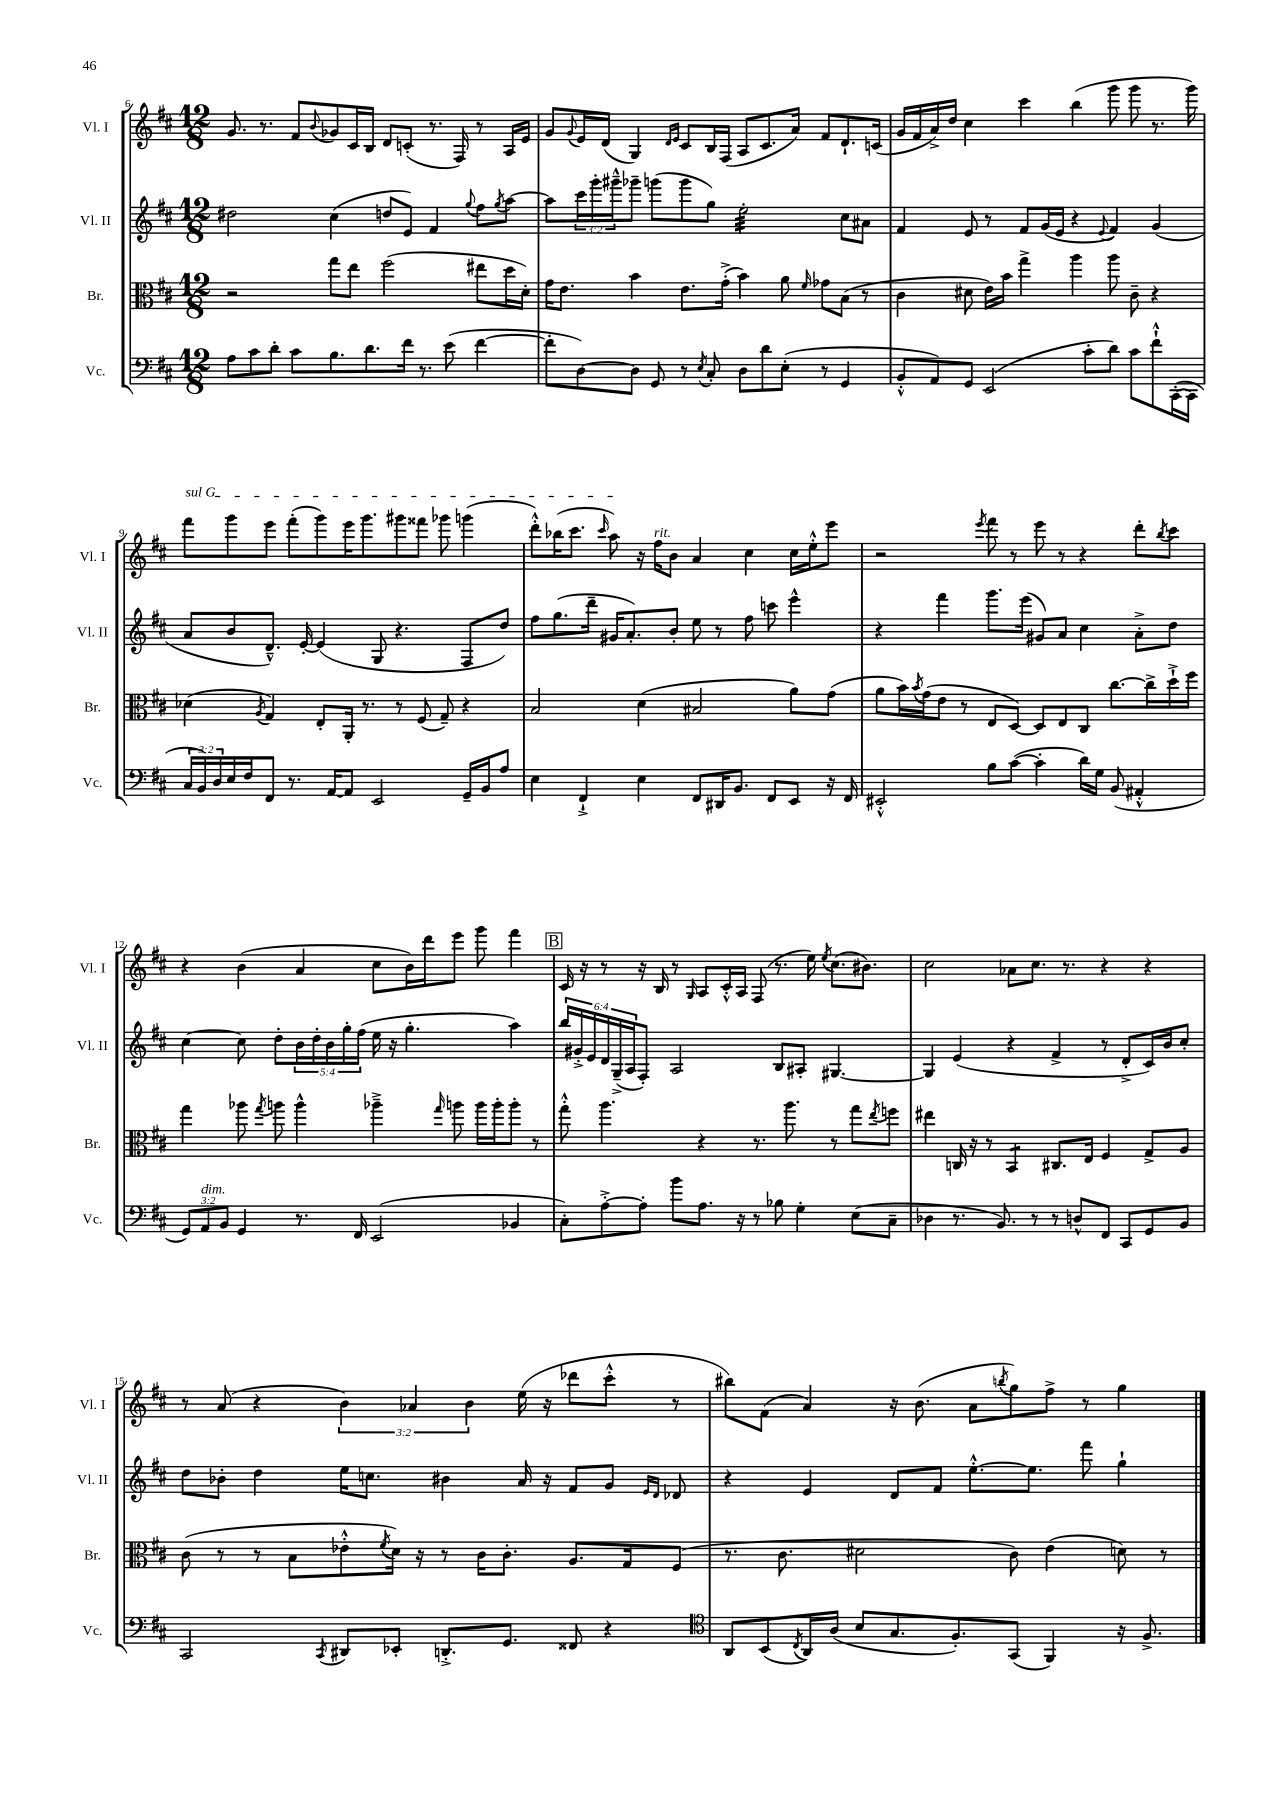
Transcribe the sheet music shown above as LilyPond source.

<<
\new StaffGroup <<
\new Staff = "s0" \with { instrumentName = "Vl. I" shortInstrumentName = "Vl. I" } {
    \clef treble \key d \major \numericTimeSignature \time 12/8 \override Staff.TupletNumber.text = #tuplet-number::calc-fraction-text
    g'8. r8. fis'8 \appoggiatura { b'8 } ges'8 cis'16 b16 d'8 c'8-.( r8. fis16) r8 a16 e'16 |
    g'8 \appoggiatura { g'8 } e'16 d'16( g4) \grace { d'16 e'16 } cis'8 b16 fis16( a8 cis'8. a'16) fis'8 d'8.-! c'16( |
    g'16 fis'16 a'16->) d''16 cis''4 cis'''4 b''4( g'''8 g'''8 r8. g'''16) |
    \once \override TextSpanner.bound-details.left.text = \markup { \italic "sul G" } fis'''8\startTextSpan g'''8 e'''8 fis'''8-.( g'''8) e'''16 g'''8. gis'''8 fisis'''8 ges'''8 g'''4( |
    d'''8-.-^) bes''16( cis'''8. \grace { cis'''16 } a''8\stopTextSpan) r16 fis''16^\markup { \italic "rit." } b'8 a'4 cis''4 cis''16 e''16-.-^ e'''8 |
    r2 \acciaccatura { e'''8 } fis'''8 r8 e'''8 r8 r4 d'''8-. \acciaccatura { b''8 } cis'''8 |
    r4 b'4( a'4 cis''8 b'16) d'''16 e'''8 g'''8 fis'''4 |
    \mark \markup { \box "B" } cis'16 r16 r8 r16 b16 r8 \grace { g16 } a8 cis'16-.-^ a16 fis8( r8. e''16) \acciaccatura { e''8 } cis''8.( bis'8.) |
    cis''2 aes'8 cis''8. r8. r4 r4 |
    r8 a'8( r4 \tuplet 3/2 { b'4) aes'4 b'4 } e''16( r16 des'''8 cis'''8-.-^ r8 |
    bis''8) fis'8( a'4) r16 b'8.( a'8 \acciaccatura { b''8 } g''8) fis''8-> r8 g''4 \bar "|." |
}
\new Staff = "s1" \with { instrumentName = "Vl. II" shortInstrumentName = "Vl. II" } {
    \clef treble \key d \major \numericTimeSignature \time 12/8 \override Staff.TupletNumber.text = #tuplet-number::calc-fraction-text
    dis''2 cis''4( d''8 e'8) fis'4 \appoggiatura { g''8 } fis''8 \acciaccatura { g''8 } a''8~ |
    a''8 \tuplet 3/2 { cis'''16 g'''16-. gis'''16---^ } ges'''8-- g'''8( g'''8 g''8) e''2:32-. cis''8 ais'8 |
    fis'4 e'8 r8 fis'8 g'16( e'16 r4 \appoggiatura { e'8 } fis'4) g'4( |
    a'8 b'8 d'8.---^) e'16~-. e'4( g8 r4. fis8 d''8) |
    fis''8 g''8.( d'''16-- gis'16 a'8.-.) b'8-. e''8 r8 fis''8 c'''8 e'''4-^ |
    r4 fis'''4 g'''8. e'''16( gis'8) a'8 cis''4 a'8-.-> d''8 |
    cis''4~ cis''8 d''8-. \tuplet 5/4 { b'16 d''16-. b'16 g''16-. fis''16( } e''16 r16 g''4.-. a''4) |
    \mark \markup { \box "B" } \tuplet 6/4 { b''16 gis'16-.-> e'16 d'16 g16--->( a16 } fis8-.) a2 b8 ais8-. gis4.~ |
    gis4 e'4( r4 fis'4-> r8 d'8-.-> cis'16) b'16 cis''8-. |
    d''8 bes'8-. d''4 e''16 c''8. bis'4 a'16 r16 fis'8 g'8 \grace { e'16 d'16 } des'8 |
    r4 e'4 d'8 fis'8 e''8.~-.-^ e''8. fis'''8 g''4-! \bar "|." |
}
\new Staff = "s2" \with { instrumentName = "Br." shortInstrumentName = "Br." } {
    \clef alto \key d \major \numericTimeSignature \time 12/8
    r2 g''8 e''8 fis''2( eis''8 d''16 d'16-.) |
    g'16 e'8. b'4 e'8. g'16-.->( b'4) a'8 \grace { fis'16 } ges'8 b8( r8 |
    cis'4 dis'8 e'16) b'16 g''4-> a''4 a''8 cis'8-- r4 |
    des'4( \acciaccatura { a8 } g4) e8-. a,16-. r8. r8 fis8( g8--) r4 |
    b2 d'4( bis2 a'8) g'8( |
    a'8 b'16) \acciaccatura { b'8 } g'16( e'8 r8 e8 d8~) d8 e8 cis8 cis''8.~ cis''16-> d''16-!-> fis''16 |
    g''4 aes''8 \acciaccatura { g''8 } a''8 a''4-^ aes''4---> \grace { g''16 } a''8 a''16 a''16-. a''8-. r8 |
    \mark \markup { \box "B" } g''8-.-^ a''4. r4 r8. a''8. r8 g''8 \acciaccatura { e''8 } f''8 |
    eis''4 c16 r16 r8 b,4:8 cis8. e16 fis4 g8-> a8 |
    cis'8( r8 r8 b8 ees'8-.-^ \acciaccatura { fis'8 } d'16) r16 r8 cis'16 cis'8.-. a8. g16 fis8( |
    r8. cis'8. dis'2 cis'8) e'4( d'8) r8 \bar "|." |
}
\new Staff = "s3" \with { instrumentName = "Vc." shortInstrumentName = "Vc." } {
    \clef bass \key d \major \numericTimeSignature \time 12/8 \override Staff.TupletNumber.text = #tuplet-number::calc-fraction-text
    a8 cis'8 d'8-. cis'8 b8. d'8. fis'16 r8. e'8( fis'4~ |
    fis'8-. d8~) d8 g,8 r8 \acciaccatura { e8 } cis8-. d8 d'8 e8-.( r8 g,4 |
    b,8-.-^ a,8) g,8 e,2( cis'8-. d'8) cis'8 fis'8-!-^ cis,16~-.( cis,16 |
    \tuplet 3/2 { cis16 b,16) d16 } e16 fis16 fis,8 r8. a,16~ a,8 e,2 g,16-- b,16 a8 |
    e4 fis,4-!-> e4 fis,8 dis,16 b,8. fis,8 e,8 r16 fis,16 |
    eis,2-.-^ b8 cis'8~( cis'4-. d'16) g16 b,8( ais,4-.-^ |
    \tuplet 3/2 { g,8) a,8^\markup { \italic "dim." } b,8 } g,4 r8. fis,16 e,2( bes,4 |
    \mark \markup { \box "B" } cis8-.) a8~-.-> a8-. b'8 a8. r16 r8 bes8 g4-. e8( cis8-- |
    des4 r8. b,8.) r8 r8 d8-^ fis,8 cis,8 g,8 b,8 |
    cis,2 \acciaccatura { cis,8 } dis,8 ees,8-. d,8.-.-> g,8. fisis,8 r4 |
    \clef tenor a,8 b,8( \acciaccatura { cis8 } a,16) a16( b8 g8. fis8.-.) g,8( fis,4) r16 fis8.-> \bar "|." |
}
>>
>>
\layout { \context { \Score currentBarNumber = #6 } }
